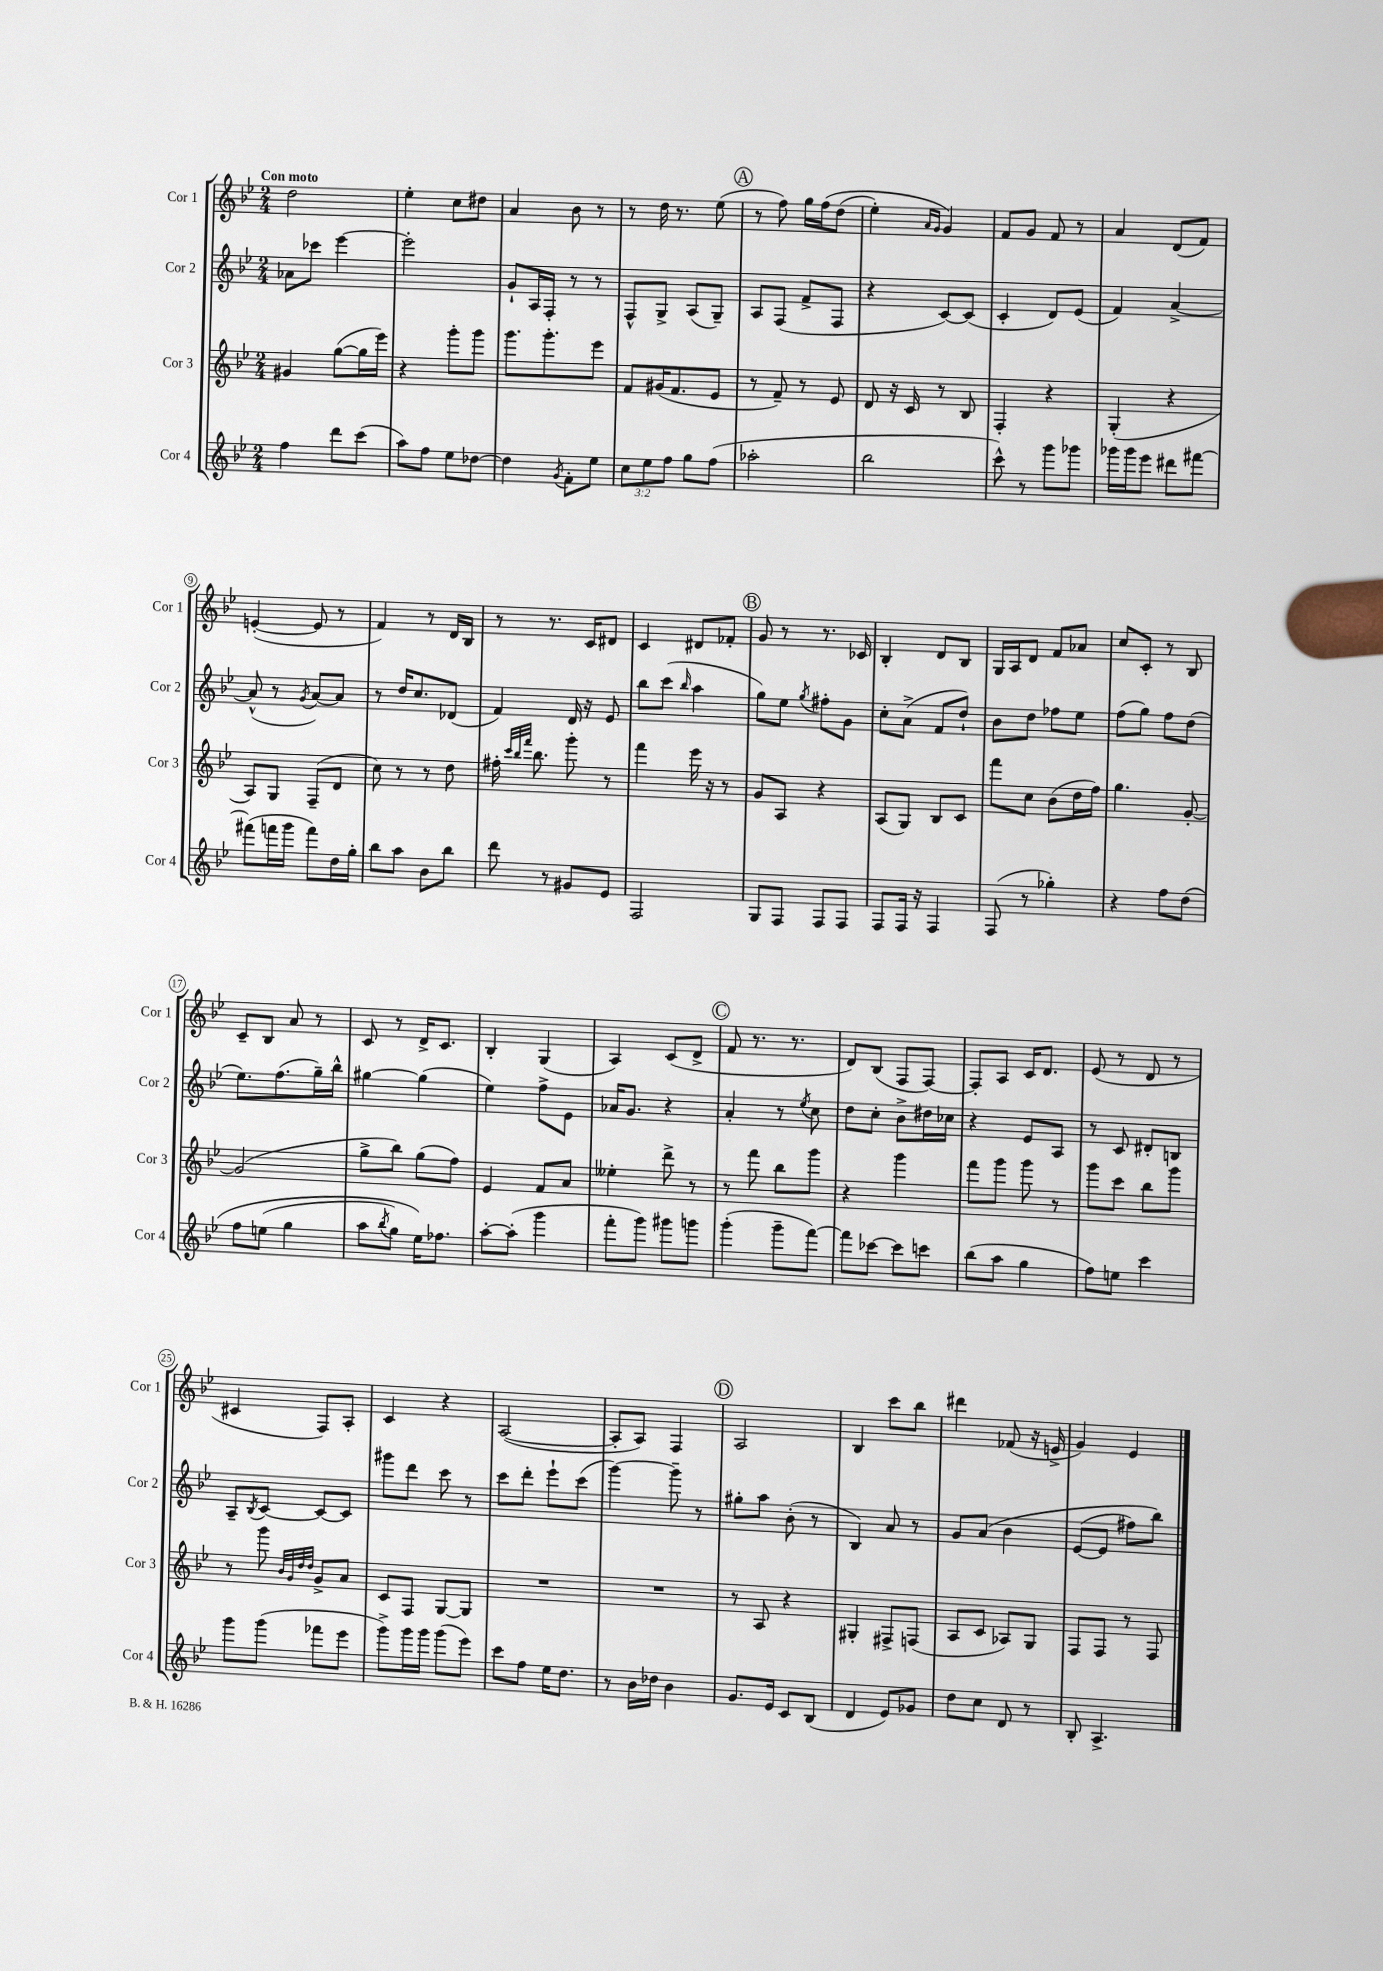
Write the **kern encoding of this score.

**kern	**kern	**kern	**kern
*part4	*part3	*part2	*part1
*staff4	*staff3	*staff2	*staff1
*I"Cor 4	*I"Cor 3	*I"Cor 2	*I"Cor 1
*I'Cor 4	*I'Cor 3	*I'Cor 2	*I'Cor 1
*clefG2	*clefG2	*clefG2	*clefG2
*k[b-e-]	*k[b-e-]	*k[b-e-]	*k[b-e-]
*M2/4	*M2/4	*M2/4	*M2/4
=1	=1	=1	=1
!	!	!	!LO:TX:a:B:t=Con moto
4ff\	4g#X/	8a-X\L	2dd\
.	.	8ccc-X\J	.
8ddd\L	([8gg\L	[4eee-\	.
(8ccc\J	16gg\L]	.	.
.	16eee-\JJ)	.	.
=2	=2	=2	=2
8aa\L)	4r	2eee-'\]	4ee-'\
8ff\J	.	.	.
8ee-\L	8ggg'\L	.	8cc\L
[8dd-X\J	8ggg\J	.	8dd#X\J
=3	=3	=3	=3
4dd-\]	8.ggg\L	8g`/L	4a/
.	.	16A/L	.
.	8.ggg'\	16F'/JJ	.
8qg/	.	.	.
8f'\L	.	8r	8b-\
8ee-\J	8eee-\J	8r	8r
=4	=4	=4	=4
12cc\L	8f/L	8F^^/L	8r
12ee-\	.	.	.
.	(16g#X/K	8G^/J	16dd\
12ff\J	.	.	.
.	8.f/	.	8.r
8gg\L	.	(8A/L	.
(8ff\J	8e-/J	8G~/J)	(8ee-\
!!LO:REH:place=s1:t=A
=5	=5	=5	=5
2aa-X'\	8r	8A/L	8r
.	8f~/)	(8F/J	8ff\)
.	8r	8f^/L	16gg\LL
.	.	.	(16ff\J
.	8e-/	8F/J	(8dd\J
=6	=6	=6	=6
2bb-\	8d/	4r	4ee-'\)
.	16r	.	.
.	16c/	.	.
.	.	.	16qqa/LL
.	.	.	16qqg/JJ
.	8r	[8c/L)	4g/)
.	8B-/	(8c/J]	.
=7	=7	=7	=7
8ccc^^\)	4F'/	4c'/	8f/L
8r	.	.	8g/J
8ggg\L	4r	8d/L)	8f/
8ggg-X\J	.	(8e-/J	8r
=8	=8	=8	=8
16ggg-X\LL	(4G'/	4f/)	4a/
16ggg-\J	.	.	.
8eee-\J	.	.	.
8ddd#X\L	4r	[4a^/	(8d/L
[8fff#X\J	.	.	8f/J)
!!LO:LB:g=z
=9	=9	=9	=9
(8fff#X\L]	8A/L)	(8a^^/]	([4en'/
16fffn\L	8G/J	8r	.
16ggg\JJ	.	.	.
.	.	8qg/	.
8fff\L)	(8F~/L	[8a/L)	8e/]
16dd\L	8d/J	8a/J]	8r
16gg'\JJ	.	.	.
=10	=10	=10	=10
8bb-\L	8cc\)	8r	4f/)
8aa\J	8r	16dd/KL	.
.	.	8.cc/	.
8b-\L	8r	.	8r
8bb-\J	8dd\	(8d-X/J	16d/LL
.	.	.	16B-/JJ
=11	=11	=11	=11
8ddd\	16ff#X'\	4f/)	8r
.	32qqccc/LLL	.	.
.	32qqbb-/	.	.
.	32qqfff/JJJ	.	.
.	8.bb-\	.	.
8r	.	.	8.r
8g#X/L	8ggg'\	16d/	.
.	.	16r	16c/KL
8e-/J	8r	8e-/	8d#X/J
=12	=12	=12	=12
2F/	4fff\	8bb-\L	4c/
.	.	(8ccc\J	.
.	.	16qqbb-/	.
.	16eee-\	4aa\	8d#X/L
.	16r	.	.
.	8r	.	8f-X'/J
!!LO:REH:place=s1:t=B
=13	=13	=13	=13
8G/L	8g/L	8gg\L)	8g/
8F/J	8A/J	8ee-\J	8r
.	.	8qgg/	.
8F/L	4r	8ff#X'\L	8.r
8F/J	.	8g\J	.
.	.	.	16c-X/
=14	=14	=14	=14
8F/L	(8A/L	8cc'\L	4B-'/
16F/Jk	8G/J)	(8a^\J	.
16r	.	.	.
4F/	8B-/L	8f/L	8d/L
.	8c/J	8dd`/J)	8B-/J
=15	=15	=15	=15
(8F/	8fff\L	8b-\L	16G/LL
.	.	.	16A/J
8r	8cc\J	8dd\J	8d/J
4gg-X'\)	(8b-\L	8ff-X\L	8f/L
.	16dd\L	8ee-\J	8a-X/J
.	16ff\JJ)	.	.
=16	=16	=16	=16
4r	4.gg\	(8ff\L	8cc/L
.	.	8gg\J)	8c'/J
8ff\L	.	8ff\L	8r
(8dd\J	[8g'/	(8dd\J	8B-/
!!LO:LB:g=z
=17	=17	=17	=17
8ff\L	(2g/]	8.ee-\L)	8c~/L
(8een\J	.	.	8B-/J
.	.	(8.ff\	.
4gg\	.	.	8a/
.	.	16gg~\L)	8r
.	.	16bb-^^\JJ	.
=18	=18	=18	=18
8aa\L	8gg^\L	[4gg#X\	8c/
8qbb-/	.	.	.
8gg\J)	8bb-\J)	.	8r
16ee-\KL)	(8gg\L	(4gg#\]	16d^/KL
8.ff-X\J	.	.	8.c/J
.	8ff\J)	.	.
=19	=19	=19	=19
[8aa'\L	4e-/	4ee-\)	4B-'/
(8aa'\J]	.	.	.
4ggg\	8f/L	8ff^\L	(4G/
.	8a/J	8e-\J	.
=20	=20	=20	=20
8fff'\L	4ee--X'\	16a-X/KL	4A/)
.	.	8.g/J	.
8ggg\J)	.	.	.
8ggg#X\L	8ddd^\	4r	(8c/L
8gggn\J	8r	.	8d^/J
!!LO:REH:place=s1:t=C
=21	=21	=21	=21
(4ggg'\	8r	4a'/	8f/
.	8fff\	.	8.r
8ggg~\L	8bb-\L	8r	.
.	.	.	8.r
.	.	8qee-/	.
[8fff\J)	8ggg\J	8cc\	.
=22	=22	=22	=22
8fff\L]	4r	8dd\L	8d/L)
[8ccc-X\J	.	8cc'\J	(8B-/J
8ccc-\L]	4ggg\	8b-^\L	8F/L
8cccn\J	.	16dd#X\L	[8F/J)
.	.	16cc-X\JJ	.
=23	=23	=23	=23
(8bb-\L	8fff\L	4r	8F'/L]
8aa\J	8ggg\J	.	8A/J
4gg\	8ggg\	8e-/L	16c/KL
.	.	.	8.d/J
.	8r	8A/J	.
=24	=24	=24	=24
8ff\L)	8ggg\L	8r	(8e-/
8een\J	8ccc\J	8c/	8r
4ccc\	8bb-\L	8d#X'/L	8d/
.	8ggg\J	8Bn/J	8r
!!LO:LB:g=z
=25	=25	=25	=25
8ggg\L	8r	8A~/L	4c#X/
.	.	8qB-/	.
(8ggg\J	8ggg\	[8c/J	.
.	32qqb-/LLL	.	.
.	32qqg/	.	.
.	32qqdd/	.	.
.	32qqdd/JJJ	.	.
8fff-X\L	8g^/L	8c/L_	8F/L)
8eee-\J	8a/J	8c/J]	8A'/J
=26	=26	=26	=26
8ggg^\L)	8c/L	8ggg#X\L	4c/
16ggg\L	8F/J	8ddd\J	.
16ggg\JJ	.	.	.
(8ggg\L	[8G/L	8ccc\	4r
8eee-\J)	8G/J]	8r	.
=27	=27	=27	=27
8ccc\L	2r	8ccc\L	([2A/
8ff\J	.	8ddd'\J	.
16ee-\KL	.	8eee-`\L	.
8.dd\J	.	.	.
.	.	(8ccc\J	.
=28	=28	=28	=28
8r	2r	[4ggg\)	8A'/L]
16b-\LL	.	.	8A/J)
16dd-X\JJ	.	.	.
4b-\	.	8ggg~\]	4F/
.	.	8r	.
!!LO:REH:place=s1:t=D
=29	=29	=29	=29
8.g/L	8r	8gg#X'\L	2A/
.	8A/	8aa\J	.
16e-/Jk	.	.	.
8c/L	4r	(8b-'\	.
(8B-/J	.	8r	.
=30	=30	=30	=30
4d/	4G#X'/	4B-/)	4B-/
8e-/L)	8F#X^/L	8a/	8ccc\L
8g-X/J	(8Fn/J	8r	8bb-\J
=31	=31	=31	=31
8dd\L	8A/L	8g/L	4ddd#X\
8cc\J	8c/J	(8a/J	.
8d/	8A-X/L)	4b-\	(8f-X/
8r	8G/J	.	16r
.	.	.	16en^/
=32	=32	=32	=32
8B-'/	8F/L	([8e-/L	4g/)
4.A^/	8F/J	8e-/J]	.
.	8r	8ff#X\L)	4e-/
.	8F/	8bb-\J)	.
==	==	==	==
*-	*-	*-	*-
